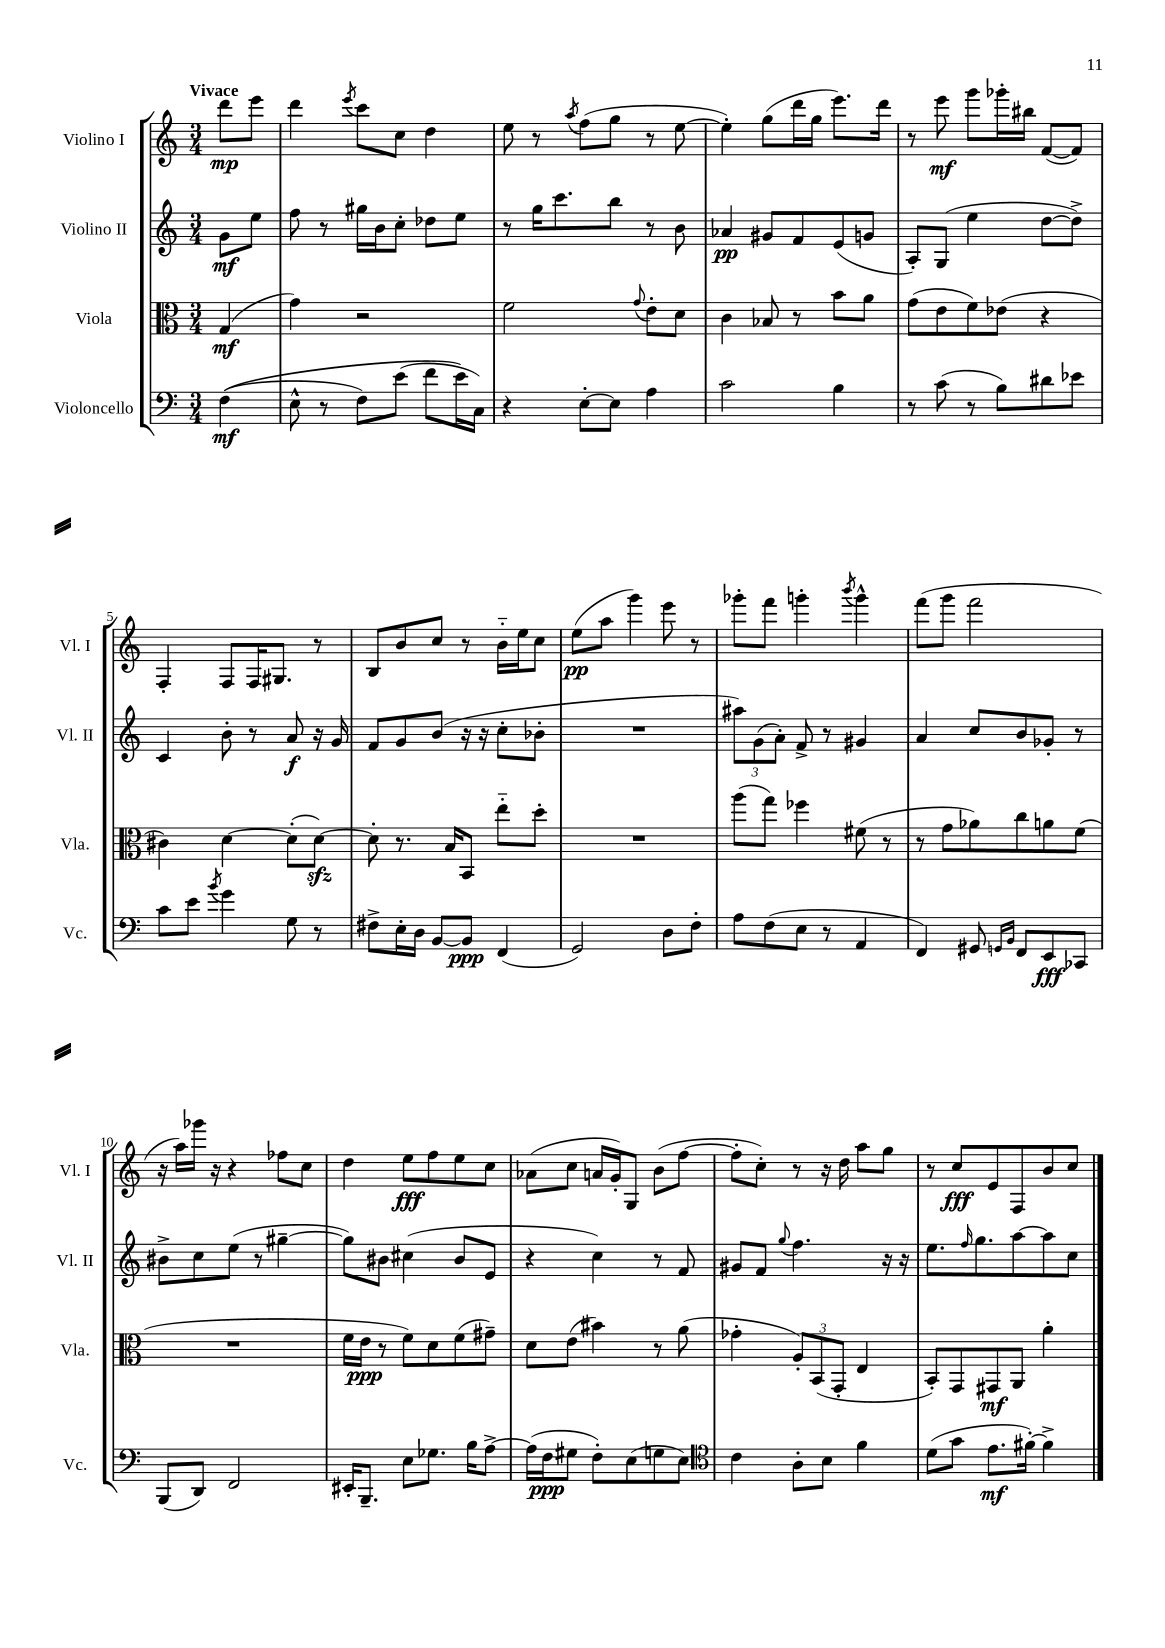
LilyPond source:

<<
\new StaffGroup <<
\new Staff = "s0" \with { instrumentName = "Violino I" shortInstrumentName = "Vl. I" } {
    \clef treble \key c \major \numericTimeSignature \time 3/4 \partial 4 \tempo "Vivace"
    d'''8\mp e'''8 |
    d'''4 \acciaccatura { e'''8 } c'''8 c''8 d''4 |
    e''8 r8 \acciaccatura { a''8 } f''8( g''8 r8 e''8~ |
    e''4-.) g''8( d'''16 g''16 e'''8.) d'''16 |
    r8 e'''8\mf g'''8 ges'''16-. bis''16 f'8~( f'8) |
    f4-. f8 f16 gis8. r8 |
    b8 b'8 c''8 r8 b'16-_ e''16 c''8 |
    e''8\pp( a''8 g'''4) e'''8 r8 |
    ges'''8-. f'''8 g'''4-. \acciaccatura { b'''8 } g'''4-^ |
    f'''8( g'''8 f'''2 |
    r16 a''16) ges'''16 r16 r4 fes''8 c''8 |
    d''4 e''8\fff f''8 e''8 c''8 |
    aes'8( c''8 a'16 g'16-.) g8 b'8( f''8~ |
    f''8-. c''8-.) r8 r16 d''16 a''8 g''8 |
    r8 c''8\fff e'8 f8 b'8 c''8 \bar "|." |
}
\new Staff = "s1" \with { instrumentName = "Violino II" shortInstrumentName = "Vl. II" } {
    \clef treble \key c \major \numericTimeSignature \time 3/4 \partial 4
    g'8\mf e''8 |
    f''8 r8 gis''16 b'16 c''8-. des''8 e''8 |
    r8 g''16 c'''8. b''8 r8 b'8 |
    aes'4\pp gis'8 f'8 e'8( g'8 |
    a8-.) g8( e''4 d''8~ d''8->) |
    c'4 b'8-. r8 a'8\f r16 g'16 |
    f'8 g'8 b'8( r16 r16 c''8-. bes'8-. |
    R2. |
    \tuplet 3/2 { ais''8) g'8( a'8-.) } f'8-> r8 gis'4 |
    a'4 c''8 b'8 ges'8-. r8 |
    bis'8-> c''8 e''8( r8 gis''4~-- |
    gis''8) bis'8 cis''4( bis'8 e'8 |
    r4 c''4) r8 f'8 |
    gis'8 f'8 \appoggiatura { g''8 } f''4. r16 r16 |
    e''8. \grace { f''16 } g''8. a''8~ a''8 c''8 \bar "|." |
}
\new Staff = "s2" \with { instrumentName = "Viola" shortInstrumentName = "Vla." } {
    \clef alto \key c \major \numericTimeSignature \time 3/4 \partial 4
    g4\mf( |
    g'4) r2 |
    f'2 \appoggiatura { g'8 } e'8-. d'8 |
    c'4 bes8 r8 b'8 a'8 |
    g'8( e'8 f'8) ees'8( r4 |
    cis'4) d'4~ d'8-.( d'8~\sfz) |
    d'8-. r8. b16 b,8 e''8-_ d''8-. |
    R2. |
    a''8( g''8) fes''4 fis'8( r8 |
    r8 g'8 aes'8) c''8 a'8 f'8( |
    R2. |
    f'16 e'16\ppp r8 f'8) d'8 f'8( gis'8--) |
    d'8 e'8( bis'4) r8 a'8( |
    ges'4-. \tuplet 3/2 { a8-.) b,8( g,8-. } e4 |
    b,8-.) g,8 gis,8\mf a,8 a'4-. \bar "|." |
}
\new Staff = "s3" \with { instrumentName = "Violoncello" shortInstrumentName = "Vc." } {
    \clef bass \key c \major \numericTimeSignature \time 3/4 \partial 4
    f4\mf(\( |
    e8-^ r8 f8) e'8( f'8 e'16\) c16) |
    r4 e8~-. e8 a4 |
    c'2 b4 |
    r8 c'8( r8 b8) dis'8 ees'8 |
    c'8 e'8 \acciaccatura { b'8 } g'4 g8 r8 |
    fis8-> e16-. d16 b,8~ b,8\ppp f,4( |
    g,2) d8 f8-. |
    a8 f8( e8 r8 a,4 |
    f,4) gis,8 \grace { g,16 b,16 } f,8 e,8\fff ces,8 |
    b,,8( d,8) f,2 |
    eis,16-. b,,8.-- e8 ges8. b16 a8~-> |
    a16( f16\ppp gis8 f8-.) e8( g8 e8) |
    \clef tenor c'4 a8-. b8 f'4 |
    d'8( g'8 e'8.\mf fis'16~-.) fis'4-> \bar "|." |
}
>>
>>
